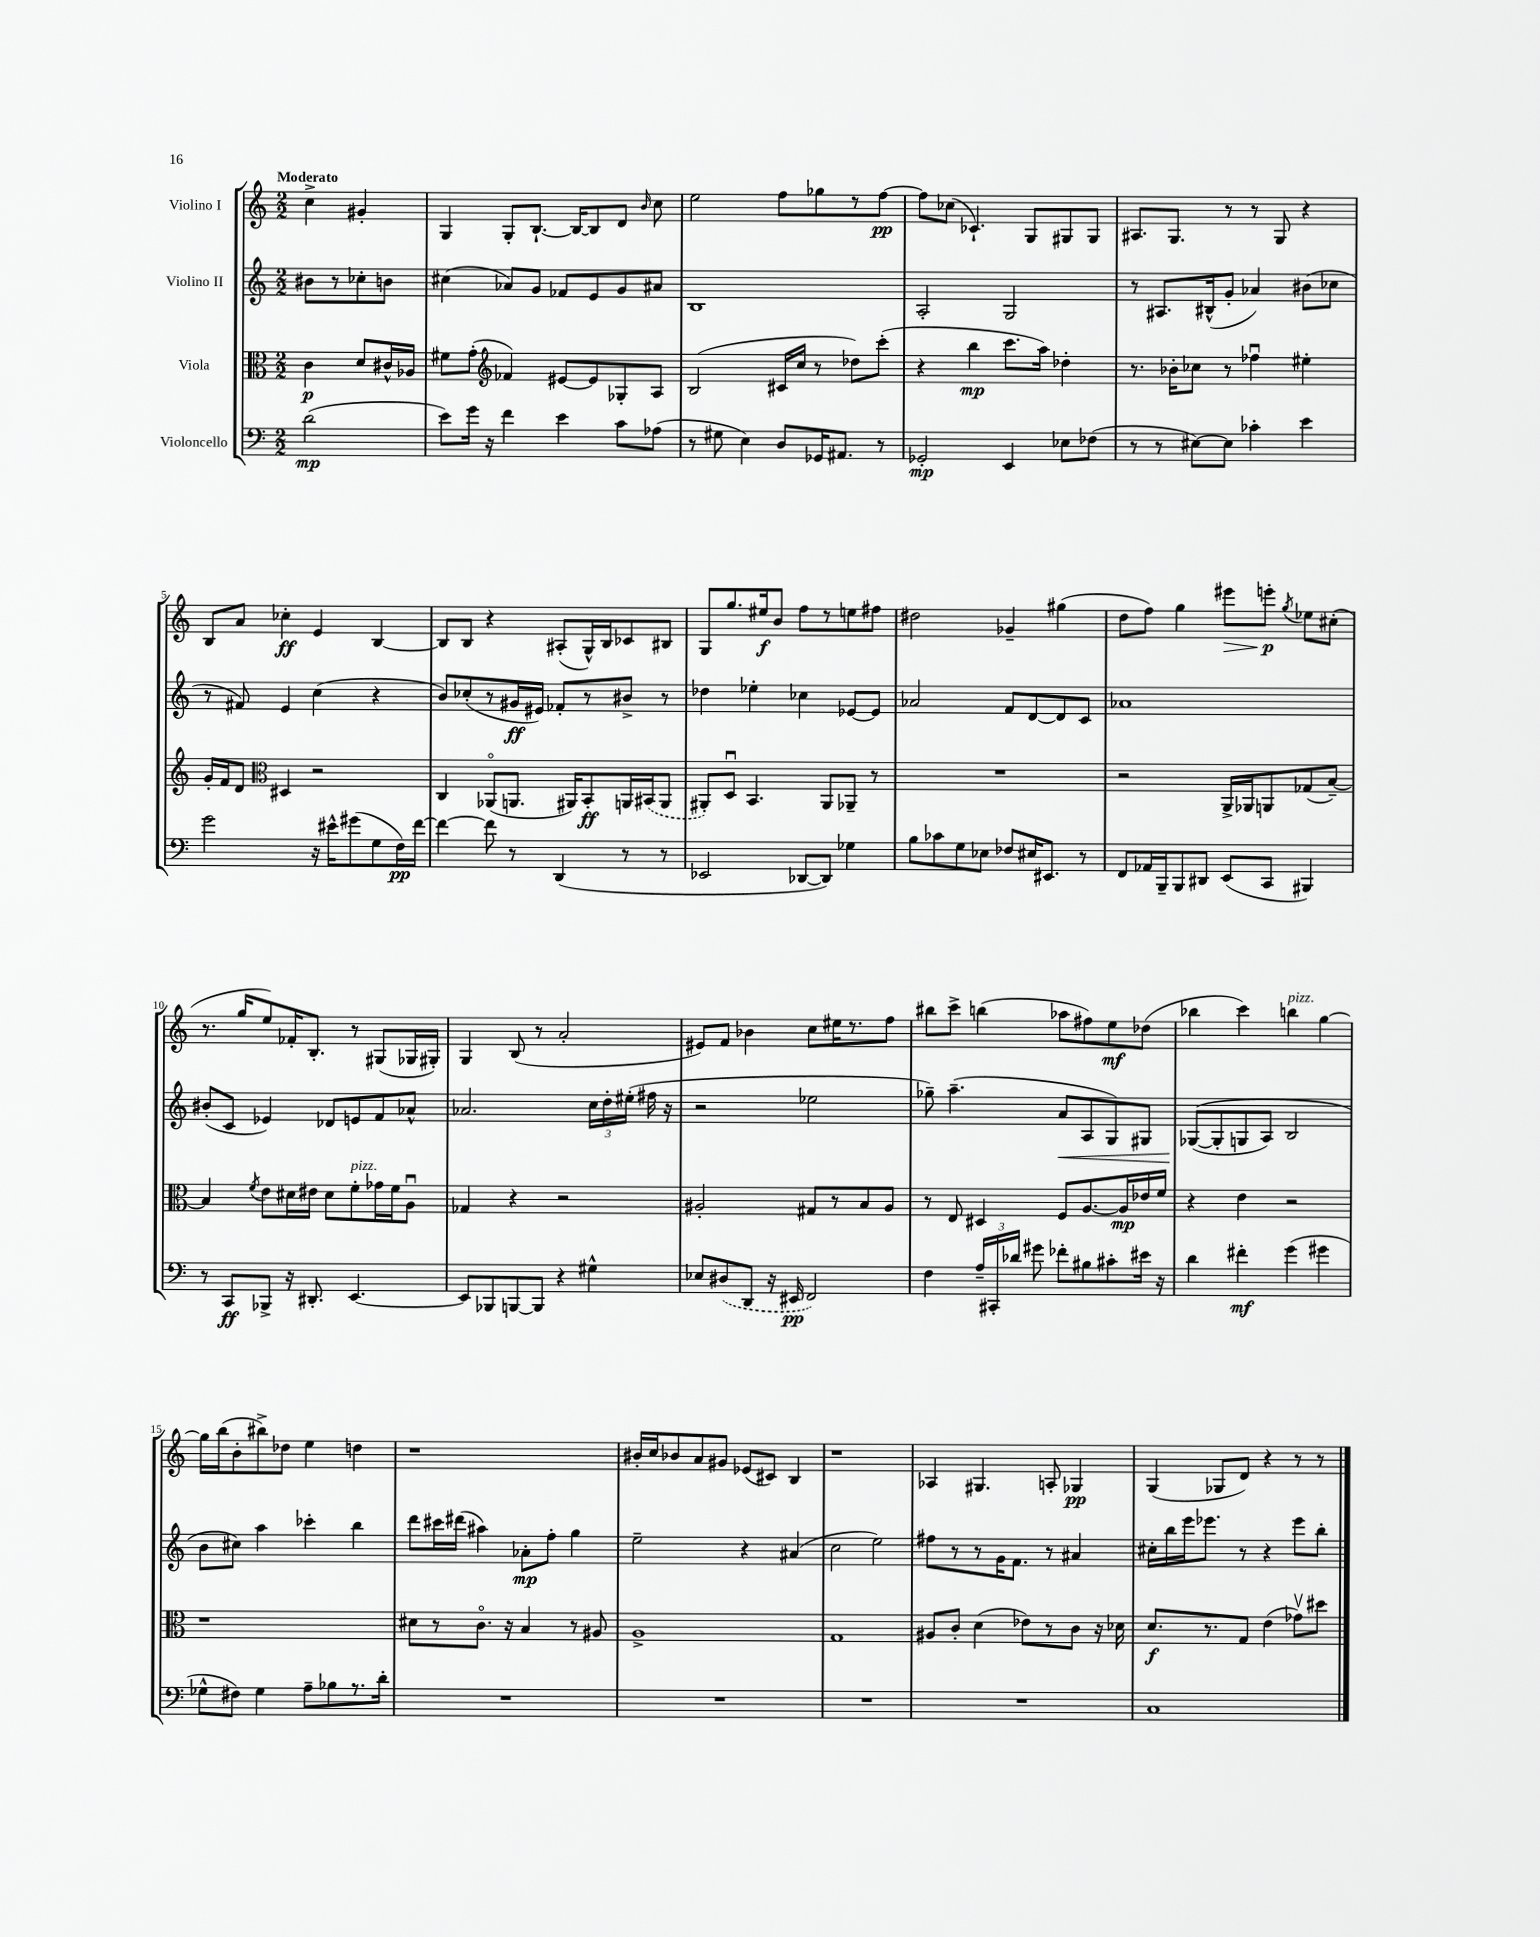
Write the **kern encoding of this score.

**kern	**kern	**kern	**kern
*staff4	*staff3	*staff2	*staff1
*clefF4	*clefC3	*clefG2	*clefG2
*k[]	*k[]	*k[]	*k[]
*M2/2	*M2/2	*M2/2	*M2/2
(2d	4c	8b#	4cc^
.	.	8r	.
.	8d	8cc-'	4g#'
.	16c#^^	8b	.
.	16A-	.	.
=	=	=	=
8e)	8f#	(4cc#	4G
16g	(8g'	.	.
16r	.	.	.
*	*clefG2	*	*
4f	4f-)	8a-)	8G'
.	.	8g	[8.B`
4e	[8e#	8f-	.
.	.	.	16B_
.	8e#]	8e	8B]
8c	8G-'	8g	8d
.	.	.	16qqb
(8A-	8A	8a#	8cc
=	=	=	=
8r	(2B	1B	2ee
8G#	.	.	.
4E)	.	.	.
8D	16c#	.	8ff
.	16cc	.	.
16GG-	8r	.	8gg-
8.AA#	.	.	.
.	8dd-)	.	8r
8r	(8ccc'	.	[8ff
=	=	=	=
2GG-'	4r	2A'	8ff]
.	.	.	(8cc-
.	4bb	.	4.c-`)
4EE	8.ccc	2G	.
.	.	.	8G
.	16aa)	.	.
8E-	4dd-'	.	8G#
(8F-	.	.	8G#
=	=	=	=
8r	8.r	8r	8.A#
8r	.	8.A#	.
.	16b-'	.	8.G
[8E#)	8cc-	.	.
.	.	(16B#^^	.
8E#]	8r	8g'	8r
4c-'	4ff-u	4a-)	8r
.	.	.	8G
4e	4ee#'	(8b#	4r
.	.	8cc-	.
=	=	=	=
2g	16g'	8r	8B
.	16f	.	.
.	8d	8f#)	8a
*	*clefC3	*	*
.	4D#	4e	4cc-'
16r	2r	(4cc	4e
16e#^^	.	.	.
(8g#	.	.	.
8G	.	4r	[4B
16F)	.	.	.
[16f	.	.	.
=	=	=	=
4f_	4C	8b)	8B]
.	.	(8cc-'	8B
8f]	(8AA-o	8r	4r
8r	8.AA	16g#	.
.	.	16e#)	.
(4DD	.	8f-'	(8A#'
.	16AA#)	.	.
.	8BB'	8r	16G^^)
.	.	.	16B
8r	16AA	8b#^	8c-
.	(16BB#	.	.
8r	8AA	8r	8B#
=	=	=	=
2EE-	8AA#')	4dd-	8G
.	8Du	.	8.gg
.	4.BB	4ee-'	.
.	.	.	16ee#
.	.	.	8b
[8DD-	.	4cc-	8ff
8DD-])	8AA#	.	8r
4G-	8AA-~	[8e-	8ee
.	8r	8e-]	8ff#
=	=	=	=
8B	1r	2a-	2dd#
8c-	.	.	.
8G	.	.	.
8E-	.	.	.
8F-	.	8f	4g-~
16E#	.	[8d	.
8.EE#	.	.	.
.	.	8d]	(4gg#
8r	.	8c	.
=	=	=	=
8FF	2r	1a-	8dd
16AA-	.	.	8ff)
16BBB~	.	.	.
8BBB	.	.	4gg
8DD#	.	.	.
(8EE	16AA^	.	8eee#
.	16AA-	.	.
8CC	8AA	.	8eee'
.	.	.	8qgg
4BBB#)	(8G-	.	8ee-
.	[8B~)	.	(8cc#'
=	=	=	=
8r	4B]	(8b#'	8.r
8CC	.	8c	.
.	.	.	16gg
.	8qf	.	.
8BBB-^	8e	4e-)	8ee)
16r	16d#	.	16f-'
8.DD#'	16e#	.	8.B'
.	8d#	8d-	.
[4.EE	8f'	8e	8r
.	16g-	8f	(8G#
.	16f	.	.
.	8Au	8a-^^	16G-
.	.	.	16G#')
=	=	=	=
8EE]	4G-	2.a-	4G
8BBB-	.	.	.
[8BBB	4r	.	(8B
8BBB]	.	.	8r
4r	2r	.	2a'
4G#^^	.	24cc	.
.	.	24dd'	.
.	.	(24ee#'	.
.	.	16ff#	.
.	.	16r	.
=	=	=	=
8E-	2A#'	2r	8e#)
(8D#	.	.	8f
8DD	.	.	4b-
16r	.	.	.
16EE#	.	.	.
2FF)	8G#	2ee-	8cc
.	8r	.	16ee#
.	.	.	8.r
.	8B	.	.
.	8A#	.	8ff
=	=	=	=
4F	8r	8gg-~)	8bb#
.	8E	(4.aa~	8ccc^
24A~	4D#	.	(4bb
24CC#'	.	.	.
24d-	.	.	.
8g#	.	.	.
8f-'	8F	8a	8aa-
8B#	[8.A	8A	8ff#)
8c#'	.	8G)	8ee
.	16A]	.	.
16e#	16e-	8G#	(8dd-
16r	16f	.	.
=	=	=	=
4d	4r	&(([8G-	4bb-
.	.	8G-']	.
4f#'	4e	8G	4ccc)
.	.	8A)	.
(4g	2r	2B	4bb
4g#	.	.	[4gg
=	=	=	=
8G-^^	1r	8b	16gg]
.	.	.	(16bb
8F#)	.	8cc#&)	8b'
4G-	.	4aa	8bb#^)
.	.	.	8dd-
8A~	.	4ccc-'	4ee
8B-	.	.	.
8.r	.	4bb	4dd
16d'	.	.	.
=	=	=	=
1r	8d#	8ddd	1r
.	8r	16ccc#	.
.	.	(16ddd#	.
.	8.co	4aa#)	.
.	16r	.	.
.	4B	8a-'	.
.	.	8ff'	.
.	8r	4gg	.
.	8A#	.	.
=	=	=	=
1r	1A^	2ee~	16b#'
.	.	.	16cc
.	.	.	8b-
.	.	.	8a
.	.	.	8g#
.	.	4r	(8e-
.	.	.	8c#)
.	.	(4a#	4B
=	=	=	=
1r	1G	2cc	1r
.	.	2ee)	.
=	=	=	=
1r	8A#	8ff#	4A-
.	8c'	8r	.
.	(4d	8r	4.G#
.	.	16g	.
.	.	8.f	.
.	8e-)	.	.
.	8r	8r	8A'
.	8c	4a#	4G-
.	16r	.	.
.	16d-	.	.
=	=	=	=
1C	8.d	16cc#'	(4G
.	.	16bb	.
.	.	16eee	.
.	8.r	8.eee-	.
.	.	.	8G-
.	8G	8r	8d)
.	(4e	4r	4r
.	8g-v)	8eee-	8r
.	8dd#	8bb'	8r
==	==	==	==
*-	*-	*-	*-
